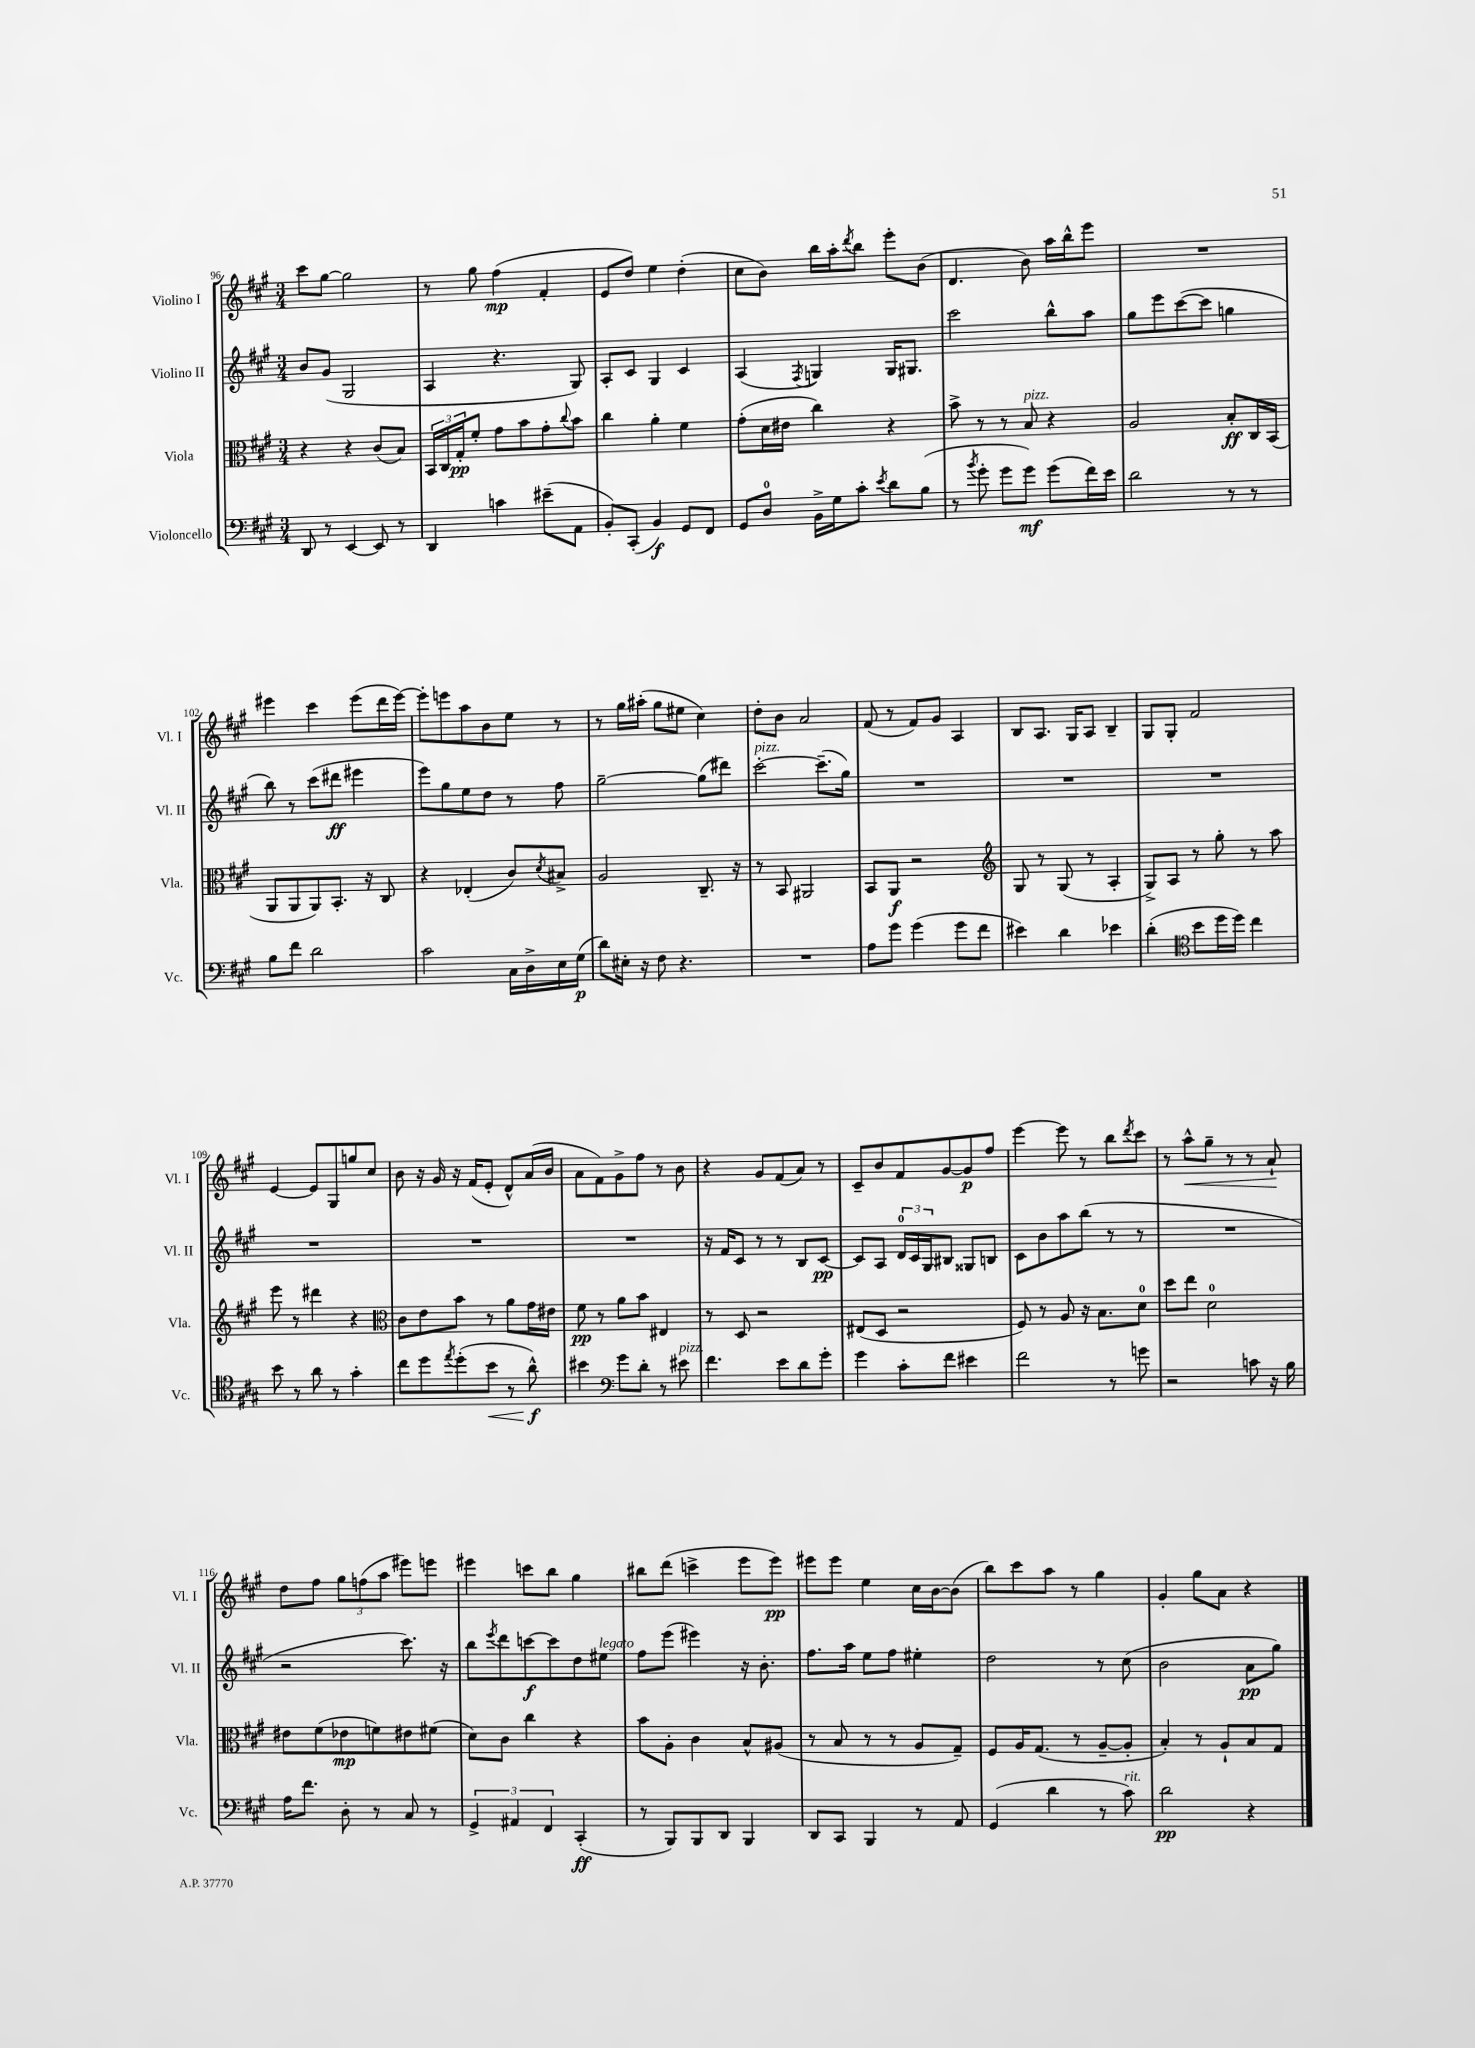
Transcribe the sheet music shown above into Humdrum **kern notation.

**kern	**kern	**kern	**kern
*staff4	*staff3	*staff2	*staff1
*clefF4	*clefC3	*clefG2	*clefG2
*k[f#c#g#]	*k[f#c#g#]	*k[f#c#g#]	*k[f#c#g#]
*M3/4	*M3/4	*M3/4	*M3/4
8DD	4r	8b	8ccc#
8r	.	(8g#	[8gg#
[4EE	4r	2G#	2gg#]
8EE]	(8c#	.	.
8r	8B)	.	.
=	=	=	=
4DD	24BB	4A	8r
.	24C#	.	.
.	24G#'	.	.
.	8f#'	.	8gg#
4c	8g#	4.r	(4ff#
.	8b	.	.
(8e#~	8g#'	.	4f#'
.	8qqcc#	.	.
8AA	8b	8G#)	.
=	=	=	=
8BB')	4cc#	8A'	8e
(8CC#'	.	8c#	8dd)
4BB)	4a'	4G#	4ee
8GG#	4f#	4c#	(4dd'
8FF#	.	.	.
=	=	=	=
8GG#	(8g#'	(4A	8cc#
8D	16d	.	8b)
.	16e#	.	.
.	.	8qF#	.
16BB^	4cc#)	4G)	16bb
16G#	.	.	16aa'
.	.	.	8qddd
8c#'	.	.	8bb
8qe	.	.	.
8d	4r	16G	8eee'
.	.	8.G#	.
(8B	.	.	(8b
=	=	=	=
8r	8b^	2ccc#	4.d
8qb	.	.	.
8g#'	8r	.	.
8g#	8r	.	.
8g#)	8B	.	8b)
(8g#	4r	8bb^^	16aa
.	.	.	16bb^^
16f#)	.	8aa	8eee
16e	.	.	.
=	=	=	=
2d	2A	8gg#	2.r
.	.	8eee	.
.	.	([8ccc#	.
.	.	8ccc#]	.
8r	8B'	4gg	.
8r	16C#	.	.
.	(16BB	.	.
=	=	=	=
8B	8AA	8bb)	4eee#
8f#	8AA	8r	.
2d	8AA)	(8ccc#	4ccc#
.	8.BB'	8ddd#	.
.	.	4eee#	(8eee#
.	16r	.	.
.	8C#	.	16ddd
.	.	.	[16eee#)
=	=	=	=
2c#	4r	8eee)	8eee#']
.	.	8gg#	8eee
.	(4E-'	8ee	8aa
.	.	8dd	8b
16C#	8c#)	8r	8ee
16D^	.	.	.
.	8qd	.	.
16E	8B#^	8ff#	8r
(16G#	.	.	.
=	=	=	=
8d)	2A	[2gg#~	8r
16E#'	.	.	16gg#
16r	.	.	(16aa#'
8F#	.	.	8gg#
4.r	.	.	8ee#
.	8.C#~	(8gg#]	4cc#)
.	.	8ddd#)	.
.	16r	.	.
=	=	=	=
2.r	8r	[2ccc#'	8dd'
.	8BB	.	8b
.	2AA#	.	2a
.	.	(8.ccc#~]	.
.	.	16gg#)	.
=	=	=	=
8A	8BB	2.r	(8f#
8g#	8AA	.	8r
(4g#	2r	.	8f#)
.	.	.	8g#
8g#	.	.	4A
8f#	.	.	.
=	=	=	=
*	*clefG2	*	*
4e#)	8G#	2.r	8B
.	8r	.	8.A
4d	(8G#	.	.
.	.	.	16G#
.	8r	.	8A
4e-	4A'	.	4B~
=	=	=	=
(4d'	8G#^)	2.r	8G#
.	8A	.	8G#'
*clefC4	*	*	*
8b	8r	.	2f#
16dd	8gg#'	.	.
16dd)	.	.	.
4cc#	8r	.	.
.	8aa	.	.
=	=	=	=
8b	8eee	2.r	[4e
8r	8r	.	.
8a	4ddd#	.	8e]
8r	.	.	8G#
4g#'	4r	.	8gg
.	.	.	8cc#
=	=	=	=
*	*clefC3	*	*
8cc#	8c#	2.r	8b
8dd	8e	.	16r
.	.	.	16g#
8qee	.	.	.
(8dd'	8b	.	16r
.	.	.	(16f#
8b	8r	.	8e'
8r	8a	.	8d^^)
8a^^)	16g#	.	(16a
.	16e#	.	16b
=	=	=	=
4b#	8f#	2.r	8a
.	8r	.	8f#)
*clefF4	*	*	*
8g#	8a	.	8g#^
8d'	8b	.	8ff#
8r	4E#	.	8r
8e#	.	.	8b
=	=	=	=
4.f#	8r	16r	4r
.	.	16f#	.
.	8D	8c#	.
.	2r	8r	8g#
8e	.	8r	(8f#
8d	.	8B	8a)
8g#'	.	[8c#	8r
=	=	=	=
4g#	(8E#	8c#]	8c#~
.	8D	8A	8b
8c#'	2r	24d	8f#
.	.	24c#	.
.	.	24G#	.
8f#	.	8B#	[8g#
4e#	.	8G##	8g#]
.	.	8B	8ff#
=	=	=	=
2f#	8F#)	8c#	[4eee
.	8r	8b	.
.	8A	8aa	8eee]
.	16r	(8bb	8r
.	8.B	.	.
8r	.	8r	8bb
.	.	.	8qddd
8g	8d	8r	8ccc#
=	=	=	=
2r	8dd	2.r	8r
.	8ee	.	8aa^^
.	2d	.	8gg#~
.	.	.	8r
8c	.	.	8r
16r	.	.	8a`
16B	.	.	.
=	=	=	=
16A	8e#	2r	8dd
8.f#	.	.	.
.	(8f#	.	8ff#
8D'	8e-	.	12gg#
.	.	.	(12ff
8r	8f)	.	.
.	.	.	12aa
8C#	8e#	8.ccc#)	8eee#)
8r	(8f#	.	8eee
.	.	16r	.
=	=	=	=
6GG#^	8d)	8bb	4eee#
.	.	8qeee	.
.	8c#	8ddd	.
6AA#	.	.	.
.	4cc#	[8ccc	8ccc
6FF#	.	.	.
.	.	8ccc]	8bb
(4CC#'	4r	8dd	4gg#
.	.	8ee#	.
=	=	=	=
8r	8b	8ff#	8bb#
8BBB)	8A'	(8eee	(8ddd
8BBB	4c#	4eee#)	4ccc^
8DD	.	.	.
4BBB	8B^^	16r	8eee
.	.	8.b'	.
.	(8A#	.	8eee)
=	=	=	=
8DD	8r	8.ff#	8eee#
8CC#	8B	.	8eee#
.	.	16aa	.
4BBB	8r	8ee	4ee
.	8r	8ff#	.
8r	8A	4ee#'	16cc#
.	.	.	[16b
8AA	8G#~)	.	(8b]
=	=	=	=
(4GG#	8F#	2dd	8bb)
.	16A	.	8ccc#
.	(8.G#	.	.
4d	.	.	8aa
.	8r	.	8r
8r	[8A~	8r	4gg#
8c#)	8A']	(8cc#	.
=	=	=	=
2d	4B')	2b	4g#'
.	8r	.	8gg#
.	8A`	.	8a
4r	8B	8a	4r
.	8G#	8gg#)	.
==	==	==	==
*-	*-	*-	*-
